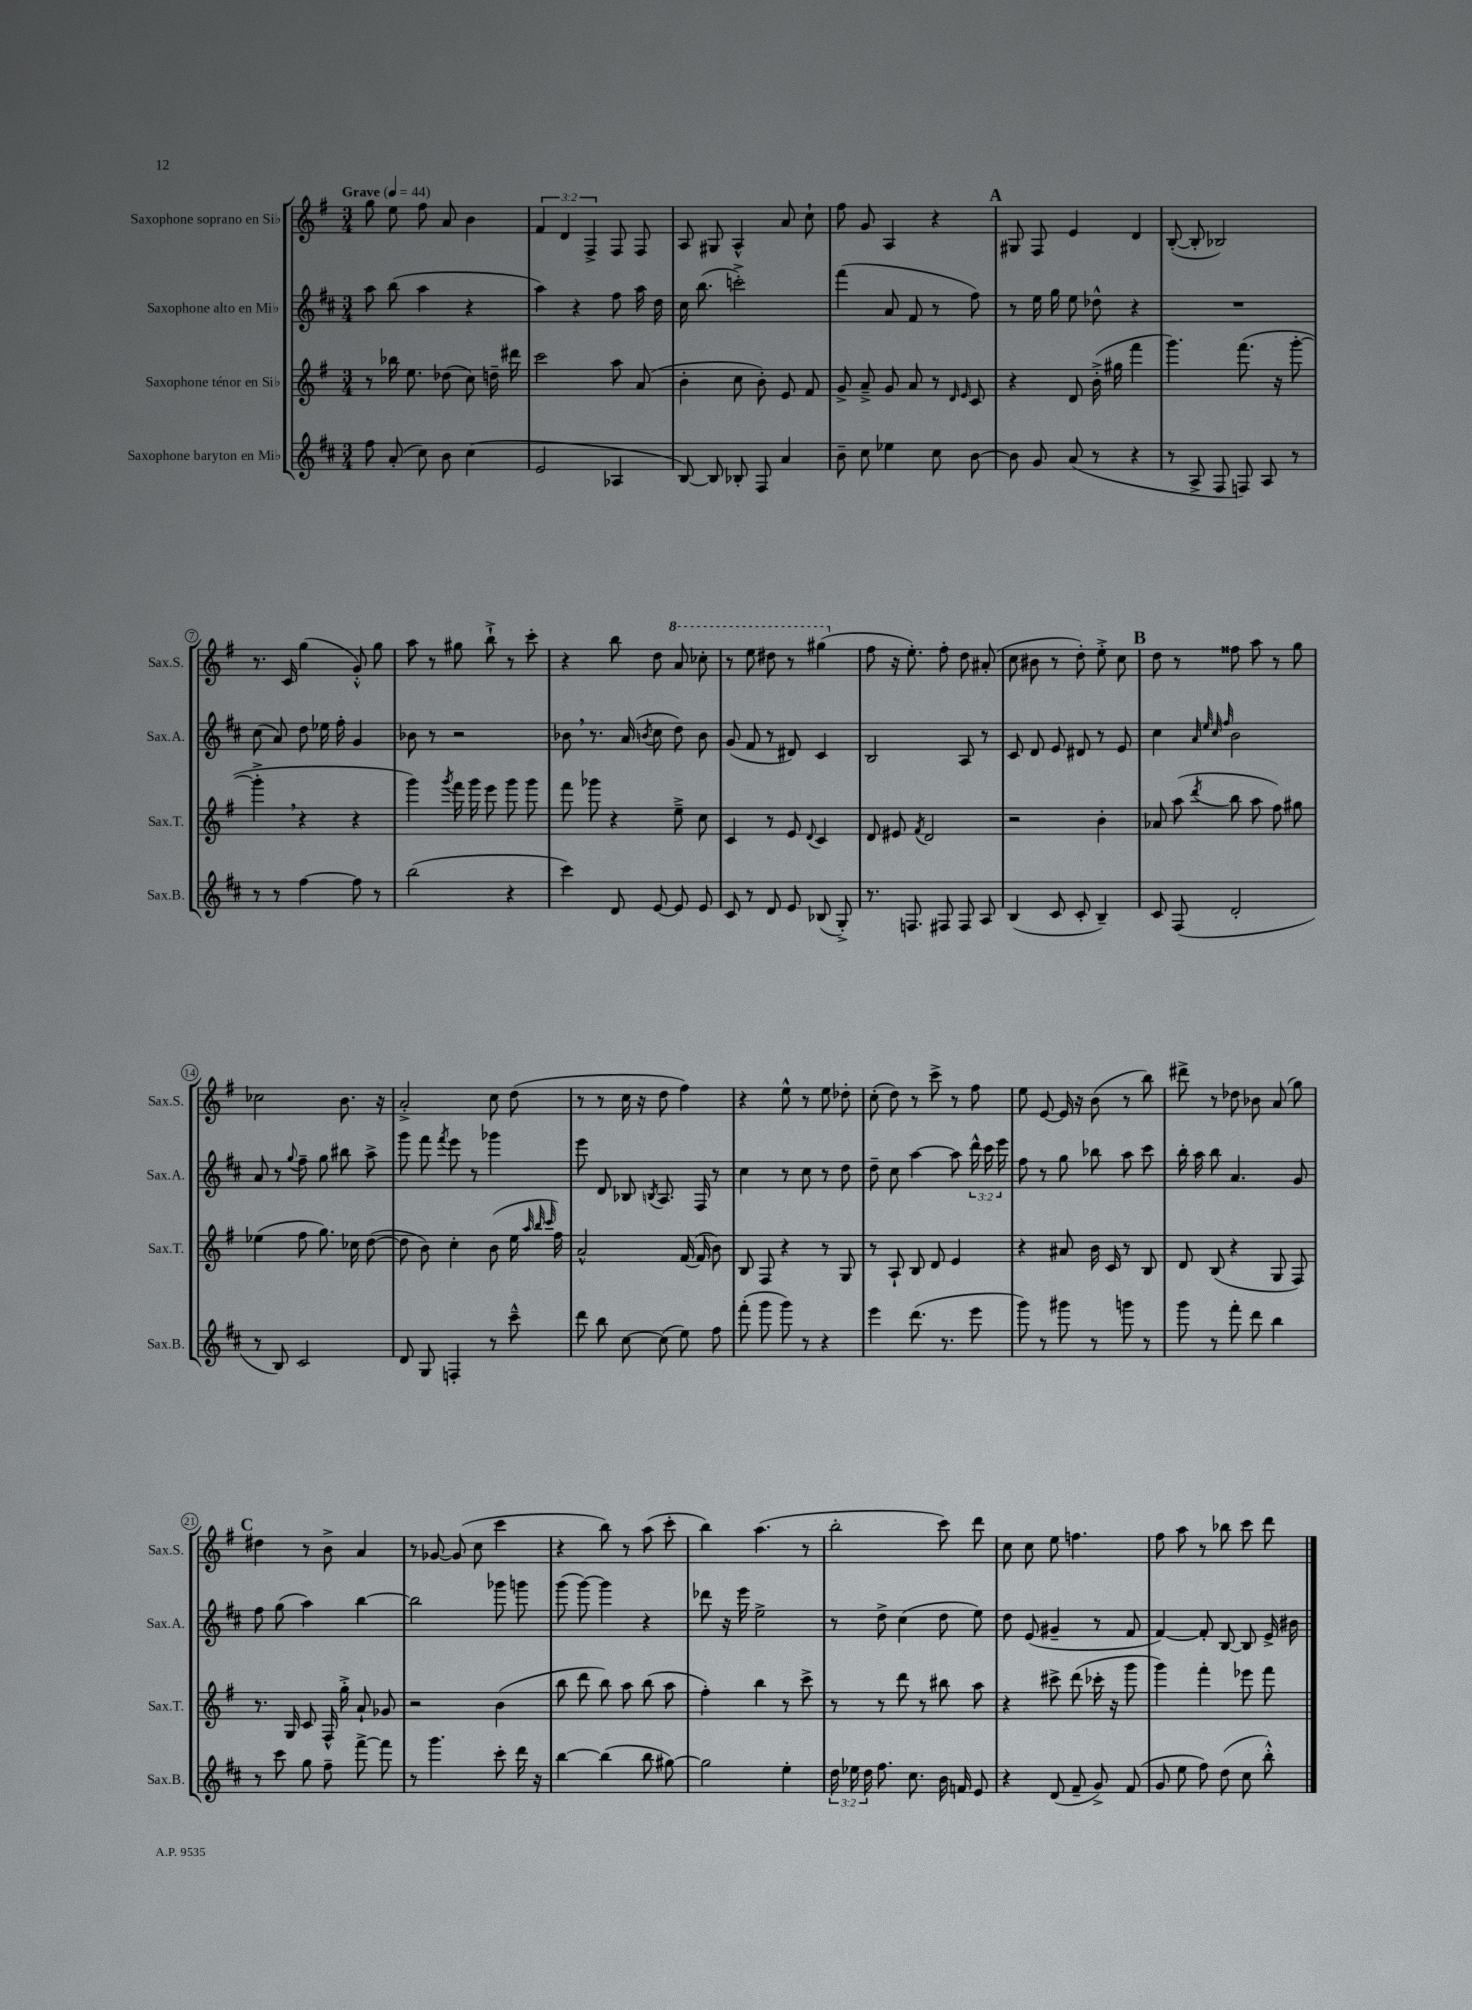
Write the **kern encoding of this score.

**kern	**kern	**kern	**kern
*staff4	*staff3	*staff2	*staff1
*clefG2	*clefG2	*clefG2	*clefG2
*k[f#c#]	*k[f#]	*k[f#c#]	*k[f#]
*M3/4	*M3/4	*M3/4	*M3/4
*MM44	*MM44	*MM44	*MM44
8ff#\	8r	8aa\	8gg\
(8a'/	16bb-\	(8bb\	8ee\
.	8.ee\	.	.
8cc#\)	.	4aa\	8ff#\
8b\	(8dd-\	.	8a/
(4cc#\	8cc\)	4r	4b\
.	16dd~\	.	.
.	16ddd#\	.	.
=	=	=	=
2e/	2ccc\	4aa\)	6f#/
.	.	.	6d/
.	.	4r	.
.	.	.	6F#^/
4A-/	8aa\	8ff#\	8F#/
.	(8a/	16aa\	8F#/
.	.	16dd\	.
=	=	=	=
[8B/)	4b'\	16cc#\	8A/
.	.	(8.bb\	.
8B/]	.	.	8G#/
8B-'/	8cc\	2ccc'^\)	4A^^/
8F#/	8b'\)	.	.
4a/	8e/	.	8a/
.	8f#/	.	8cc`\
=	=	=	=
8b~\	8g^/	(4fff#\	8ff#\
8cc#\	8a~^/	.	8g/
4ee-\	8g/	8a/	4A/
.	8a/	8f#/	.
8cc#\	8r	8r	4r
.	16qqd/	.	.
.	16qqe/	.	.
[8b\	8c/	8ff#\)	.
=	=	=	=
8b\]	4r	8r	8G#/
8g/	.	16ee\	8F#/
.	.	16gg\	.
(8a/	8d/	8ee\	4e/
8r	(16b'^\	8dd-^^\	.
.	16gg#\	.	.
4r	4fff#\	4r	4d/
=	=	=	=
8r	4.ggg\)	2.r	([8B'/
8A^/	.	.	8B'/]
8F#/	.	.	2B-/)
8F/)	(8.fff#\	.	.
8A/	.	.	.
.	16r	.	.
8r	[8ggg'\	.	.
=	=	=	=
8r	4ggg'^\]	(8cc#\	8.r
8r	.	8a/)	.
.	.	.	16c/
[4ff#\	4r	8dd\	(4gg\
.	.	16ee-\	.
.	.	16ff#'\	.
8ff#\]	4r	4g/	8g'^^/)
8r	.	.	8gg\
=	=	=	=
(2bb\	4ggg\)	8b-\	8aa\
.	.	8r	8r
.	8qggg/	.	.
.	16fff#\	2r	8gg#\
.	16ggg\	.	.
.	8eee\	.	8bb`^\
4r	8ggg\	.	8r
.	8ggg\	.	8ccc'\
=	=	=	=
4ccc#\)	8fff#\	8b-\	4r
.	8ggg-\	8.r	.
8d/	4r	.	8bb\
.	.	(16a/	.
.	.	8qb/	.
[8e/	.	8cc#\	8dd\
8e/]	8ee~^\	8dd\)	8aa/
8e/	8cc\	8b\	8ccc-'\
=	=	=	=
8c#/	4c/	(8g/	8r
8r	.	8f#/	8eee\
8d/	8r	8r	8ddd#\
8e/	8e/	8d#/)	8r
.	8qqd/	.	.
(8B-/	4c/	4c#/	(4ggg#\
8G'^/)	.	.	.
=	=	=	=
8.r	8d/	2B/	8ff#\
.	8e#/	.	16r
8.F/	.	.	8.ee'\)
.	8qf#/	.	.
.	2d/	.	.
8F#/	.	.	8ff#'\
8F#/	.	8A/	8dd\
8A/	.	8r	(8a#'/
=	=	=	=
(4B/	2r	8c#/	8cc\
.	.	8d/	8b#\
8c#/	.	8e/	8r
8c#'/	.	8d#/	8dd'\)
4B~/)	4b'\	8r	8ee'^\
.	.	8e/	8cc\
=	=	=	=
8c#/	8a-/	4cc#\	8dd\
(8F#/	(8aa\	.	8r
.	.	32qqa/	.
.	.	32qqee/	.
.	.	32qqcc#/	.
.	8qddd/	32qqff#/	.
2d'/	8bb\	2b\	8ff##\
.	8aa\	.	8aa\
.	8ff#\)	.	8r
.	8gg#\	.	8gg\
=	=	=	=
8r	(4ee-\	8a/	2cc-\
8B/)	.	8r	.
.	.	8qqgg/	.
2c#/	8ff#\	8ff#~\	.
.	8.gg\)	8gg\	.
.	.	8bb#\	8.b\
.	16cc-\	.	.
.	([8dd\	8aa^\	.
.	.	.	16r
=	=	=	=
8d/	8dd\]	8ggg\	2a'^/
8G/	8b\)	8fff#\	.
.	.	8qfff#/	.
4F'/	4cc'\	8eee\	.
.	.	8r	.
8r	(8b\	4ggg-\	8cc\
8ccc#~^^\	16ee\	.	(8dd\
.	32qqaa/	.	.
.	32qqbb/	.	.
.	32qqccc/	.	.
.	16ff#\)	.	.
=	=	=	=
8ddd\	2a^^/	8eee\	8r
8bb\	.	8d/	8r
[8cc#\	.	8B-/	16cc\
.	.	.	16r
.	.	8qB/	.
(8cc#\]	.	8.A/	8dd\
8ee\)	([16f#/	.	4ff#\)
.	16f#/]	16F#/	.
8ff#\	8b\)	8r	.
=	=	=	=
(8fff#'\	8B/	4cc#\	4r
8ggg\	8F#/	.	.
8ggg\)	4r	8r	8ee^^\
8r	.	8cc#\	8r
4r	8r	8r	8ee\
.	8G/	8dd\	8dd-'\
=	=	=	=
4eee\	8r	8dd~\	(8cc'\
.	8A`/	8cc#\	8dd\)
(8.ddd\	8B/	[4aa\	8r
.	8d/	.	8ccc^\
8.r	.	.	.
.	4e/	8aa\]	8r
8eee\	.	24ddd^^\	8ff#\
.	.	24ccc#\	.
.	.	24eee\	.
=	=	=	=
8ggg\)	4r	8ff#\	8ee\
8r	.	8r	[8e/
8ggg#\	8a#/	8gg\	16e/]
.	.	.	16r
8r	16b\	8bb-\	(8b\
.	16c/	.	.
8ggg\	8r	8aa\	8r
8r	8B/	8ccc#\	8bb\)
=	=	=	=
8ggg\	8d/	16bb'\	8ddd#^\
.	.	16aa\	.
8r	(8B/	8bb\	8r
8fff#'\	4r	4.a/	8dd-\
8ddd\	.	.	8b-\
4bb\	8G/	.	(8a/
.	8F#/)	8g/	8gg\)
=	=	=	=
8r	8.r	8ff#\	4dd#\
8ccc#\	.	(8gg\	.
.	16G/	.	.
8gg\	8c/	4aa\)	8r
8ff#~\	16F#^^/	.	8b^\
.	16gg'^\	.	.
[8fff#^\	8a`/	[4bb\	4a/
8fff#\]	8g-/	.	.
=	=	=	=
8r	2r	2bb\]	8r
4.ggg\	.	.	[8g-/
.	.	.	(8g-/]
.	.	.	8cc\
8ccc#'\	(4b\	8ggg-\	4ccc\
16ddd\	.	8ggg\	.
16r	.	.	.
=	=	=	=
[4bb\	8bb\	(8ggg\	4r
.	8ddd\	[8ggg\)	.
(4bb\]	8bb\)	4ggg\]	8bb\)
.	8aa\	.	8r
8bb\	(8bb\	4r	(8aa\
[8gg#\)	8aa\	.	8ccc'\
=	=	=	=
2gg#\]	4ff#'\)	8ddd-\	4bb\)
.	.	16r	.
.	.	16eee\	.
.	4bb\	2ee^\	(4.aa\
4ee'\	8r	.	.
.	8ccc^\	.	8r
=	=	=	=
24dd\	8r	8r	2bb'\
24ee-\	.	.	.
24dd\	.	.	.
8.ff#\	8r	8dd^\	.
.	8ddd\	(4cc#\	.
8.cc#\	.	.	.
.	8r	.	.
16b\	8bb#\	8dd\	8ccc\)
16f/	.	.	.
8e/	8aa\	8ee\)	8ddd\
=	=	=	=
4r	4r	8dd\	8cc\
.	.	(8e/	8cc\
(8d/	8ccc#^\	4g#~/	8ee\
8f#~/	(8ddd\	.	4.ff\
8g^/)	16ccc-'\	8r	.
.	16r	.	.
(8f#/	8ggg\	8f#/	.
=	=	=	=
8g/	4ggg\)	[4f#/)	8ff#\
8ee\	.	.	8aa\
8ff#\)	4fff#'\	8f#'/]	8r
(8dd\	.	[8B/	8bb-\
8cc#\	8eee-\	8B/]	8ccc\
8bb'^^\)	8fff#\	16e^/	8ddd\
.	.	16b#\	.
==	==	==	==
*-	*-	*-	*-
